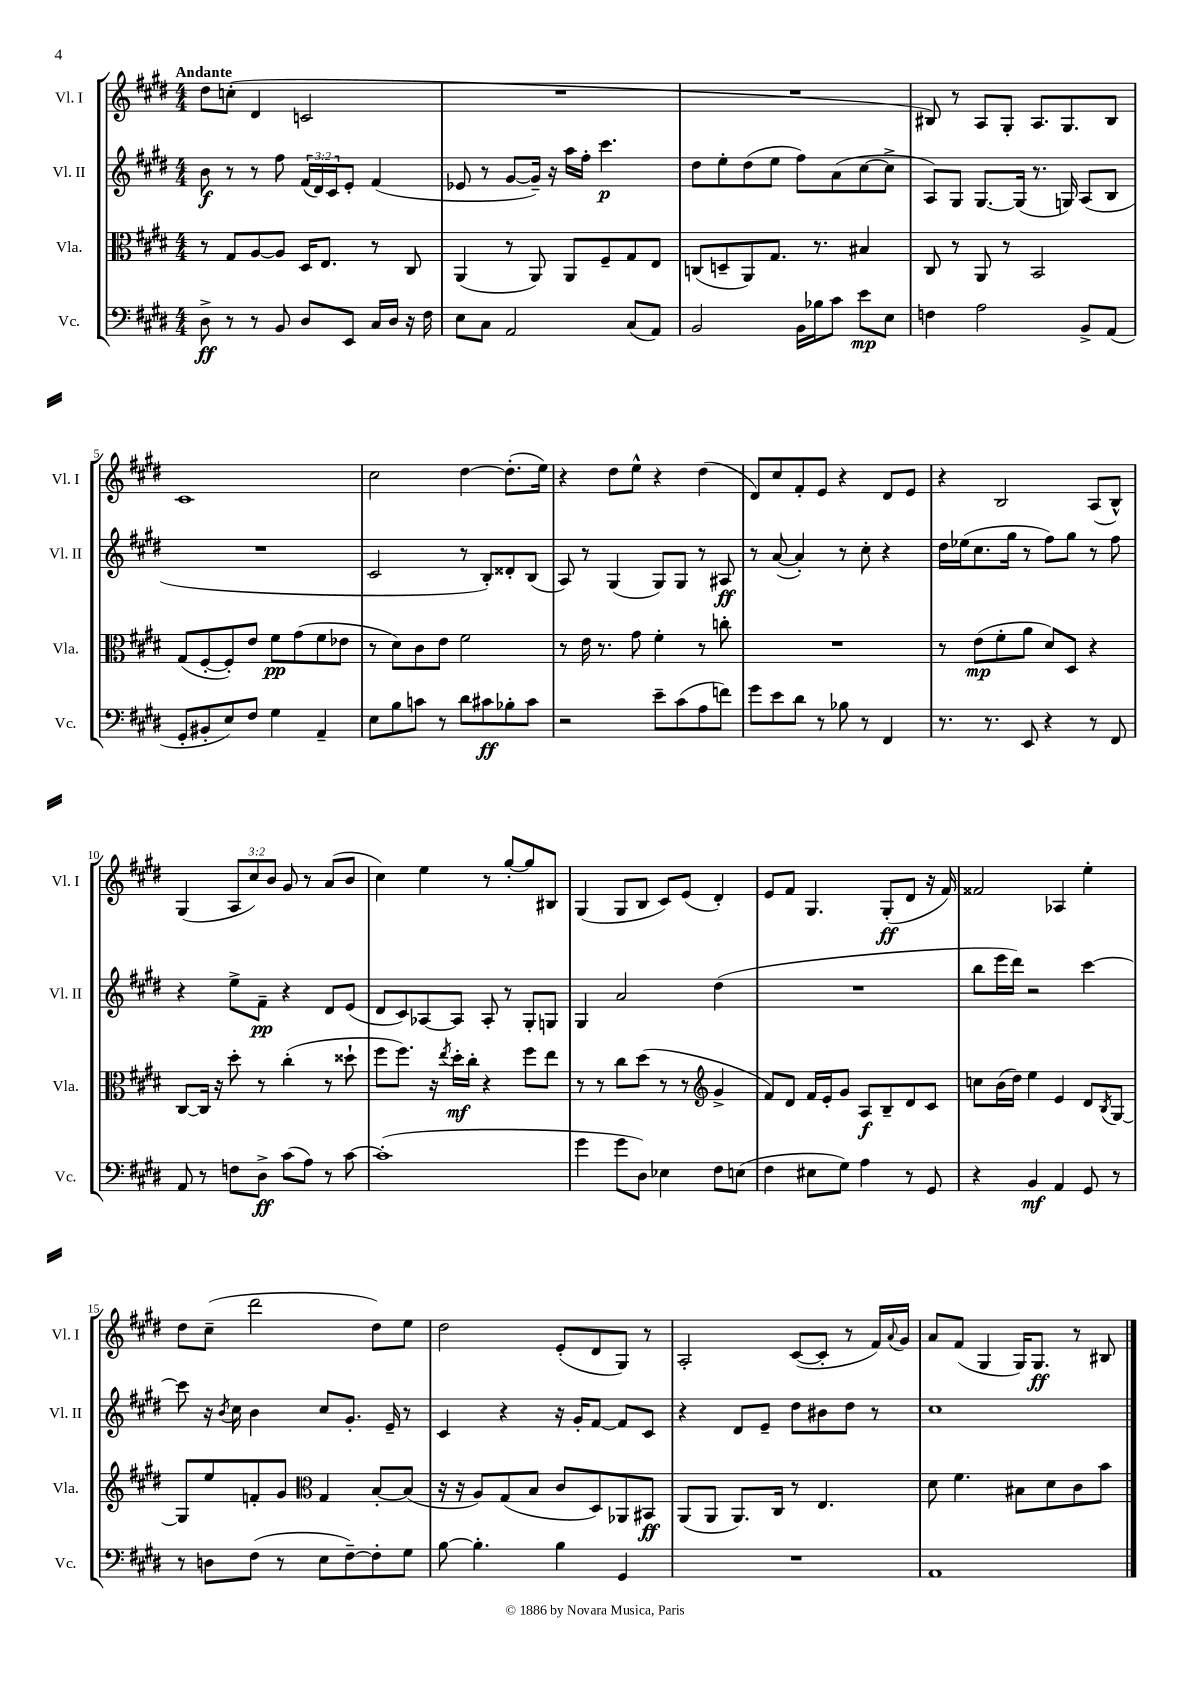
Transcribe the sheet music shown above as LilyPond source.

<<
\new StaffGroup <<
\new Staff = "s0" \with { instrumentName = "Vl. I" shortInstrumentName = "Vl. I" } {
    \clef treble \key e \major \numericTimeSignature \time 4/4 \override Staff.TupletNumber.text = #tuplet-number::calc-fraction-text \tempo "Andante"
    dis''8 c''8-.( dis'4 c'2 |
    R1 |
    R1 |
    bis8) r8 a8 gis8-. a8. gis8. bis8 |
    cis'1 |
    cis''2 dis''4~ dis''8.-.( e''16) |
    r4 dis''8 e''8-^ r4 dis''4( |
    dis'8) cis''8 fis'8-. e'8 r4 dis'8 e'8 |
    r4 b2 a8( b8-^) |
    gis4( \tuplet 3/2 { a8 cis''8) b'8 } gis'8 r8 a'8( b'8 |
    cis''4) e''4 r8 gis''8~-. gis''8 bis8 |
    gis4( gis8 b8 cis'8) e'8( dis'4-.) |
    e'8 fis'8 gis4. gis8-.\ff( dis'8 r16 fis'16) |
    fisis'2 aes4 e''4-. |
    dis''8 cis''8--( dis'''2 dis''8) e''8 |
    dis''2 e'8-.( dis'8 gis8) r8 |
    a2-. cis'8~( cis'8-. r8 fis'16) \appoggiatura { a'8 } gis'16 |
    a'8 fis'8( gis4 gis16) gis8.\ff r8 bis8 \bar "|." |
}
\new Staff = "s1" \with { instrumentName = "Vl. II" shortInstrumentName = "Vl. II" } {
    \clef treble \key e \major \numericTimeSignature \time 4/4 \override Staff.TupletNumber.text = #tuplet-number::calc-fraction-text
    b'8\f r8 r8 fis''8 \tuplet 3/2 { fis'16( dis'16) cis'16 } e'8-. fis'4( |
    ees'8 r8 gis'8~ gis'16--) r16 a''16 fis''16-. cis'''4.\p |
    dis''8 e''8-. dis''8( e''8 fis''8) a'8( cis''8~ cis''8-> |
    a8) gis8 gis8.~ gis16( r8. g16) a8( b8 |
    R1 |
    cis'2 r8 b8-.) disis'8-. b8( |
    a8) r8 gis4( gis8) gis8 r8 ais8\ff |
    r8 a'8~( a'4-.) r8 cis''8-. r4 |
    dis''16 ees''16( cis''8. gis''16 r8 fis''8) gis''8 r8 fis''8 |
    r4 e''8-> fis'8--\pp r4 dis'8 e'8( |
    dis'8 cis'8) aes8~ aes8 aes8-. r8 gis8-. g8 |
    gis4 a'2 dis''4( |
    R1 |
    b''8 e'''16 dis'''16) r2 cis'''4~ |
    cis'''8 r16 \acciaccatura { b'8 } cis''16 b'4 cis''8 gis'8.-. e'16-- r8 |
    cis'4 r4 r16 gis'16-. fis'8~ fis'8 cis'8 |
    r4 dis'8 e'8-- dis''8 bis'8 dis''8 r8 |
    cis''1 \bar "|." |
}
\new Staff = "s2" \with { instrumentName = "Vla." shortInstrumentName = "Vla." } {
    \clef alto \key e \major \numericTimeSignature \time 4/4
    r8 gis8 a8~ a8 dis16 e8. r8 cis8 |
    a,4( r8 a,8) a,8 fis8-- gis8 e8 |
    c8( d8-- a,8) gis8. r8. bis4 |
    cis8 r8 a,8 r8 b,2 |
    gis8( fis8~-. fis8-.) e'8 fis'8\pp gis'8( fis'8 ees'8 |
    r8 dis'8) cis'8 e'8 fis'2 |
    r8 e'16 r8. gis'8 fis'4-. r8 c''8-. |
    R1 |
    r8 e'8\mp( fis'8-. a'8 dis'8) dis8 r4 |
    cis8~ cis16 r16 dis''8-. r8 cis''4-.( r8 disis''8-! |
    fis''8 fis''8.) r16 \acciaccatura { e''8 } dis''16-.\mf cis''16-. r4 fis''8 e''8 |
    r8 r8 cis''8 dis''8( r8 r8 \clef treble gis'4-> |
    fis'8) dis'8 fis'16 e'16-. gis'8 a8\f b8-- dis'8 cis'8 |
    c''8 b'16( dis''16) e''4 e'4 dis'8 \acciaccatura { b8 } gis8~ |
    gis8 e''8 f'8-. gis'8 \clef alto gis4 b8~-. b8( |
    r16 r16 a8) gis8( b8 cis'8 dis8) aes,8 bis,8\ff |
    a,8( a,8 a,8.) cis16 r8 e4. |
    dis'8 fis'4. bis8 dis'8 cis'8 b'8 \bar "|." |
}
\new Staff = "s3" \with { instrumentName = "Vc." shortInstrumentName = "Vc." } {
    \clef bass \key e \major \numericTimeSignature \time 4/4
    dis8->\ff r8 r8 b,8 dis8 e,8 cis16 dis16 r16 fis16 |
    e8 cis8 a,2 cis8( a,8) |
    b,2 b,16 bes16 cis'8 e'8\mp e8 |
    f4 a2 b,8-> a,8( |
    gis,8-. bis,8-. e8) fis8 gis4 a,4-- |
    e8 b8 c'8 r8 dis'8 cis'8\ff bes8-. cis'8 |
    r2 e'8-- cis'8( a8 f'8) |
    gis'8 e'8 dis'8 r8 bes8 r8 fis,4 |
    r8. r8. e,8 r4 r8 fis,8 |
    a,8 r8 f8 dis8->\ff cis'8( a8) r8 cis'8~ |
    cis'1-.( |
    gis'4 gis'8 dis8) ees4 fis8 e8( |
    fis4 eis8 gis8) a4 r8 gis,8 |
    r4 b,4\mf a,4 gis,8 r8 |
    r8 d8 fis8( r8 e8 fis8~--) fis8-. gis8 |
    b8~ b4.-. b4 gis,4 |
    R1 |
    a,1 \bar "|." |
}
>>
>>
